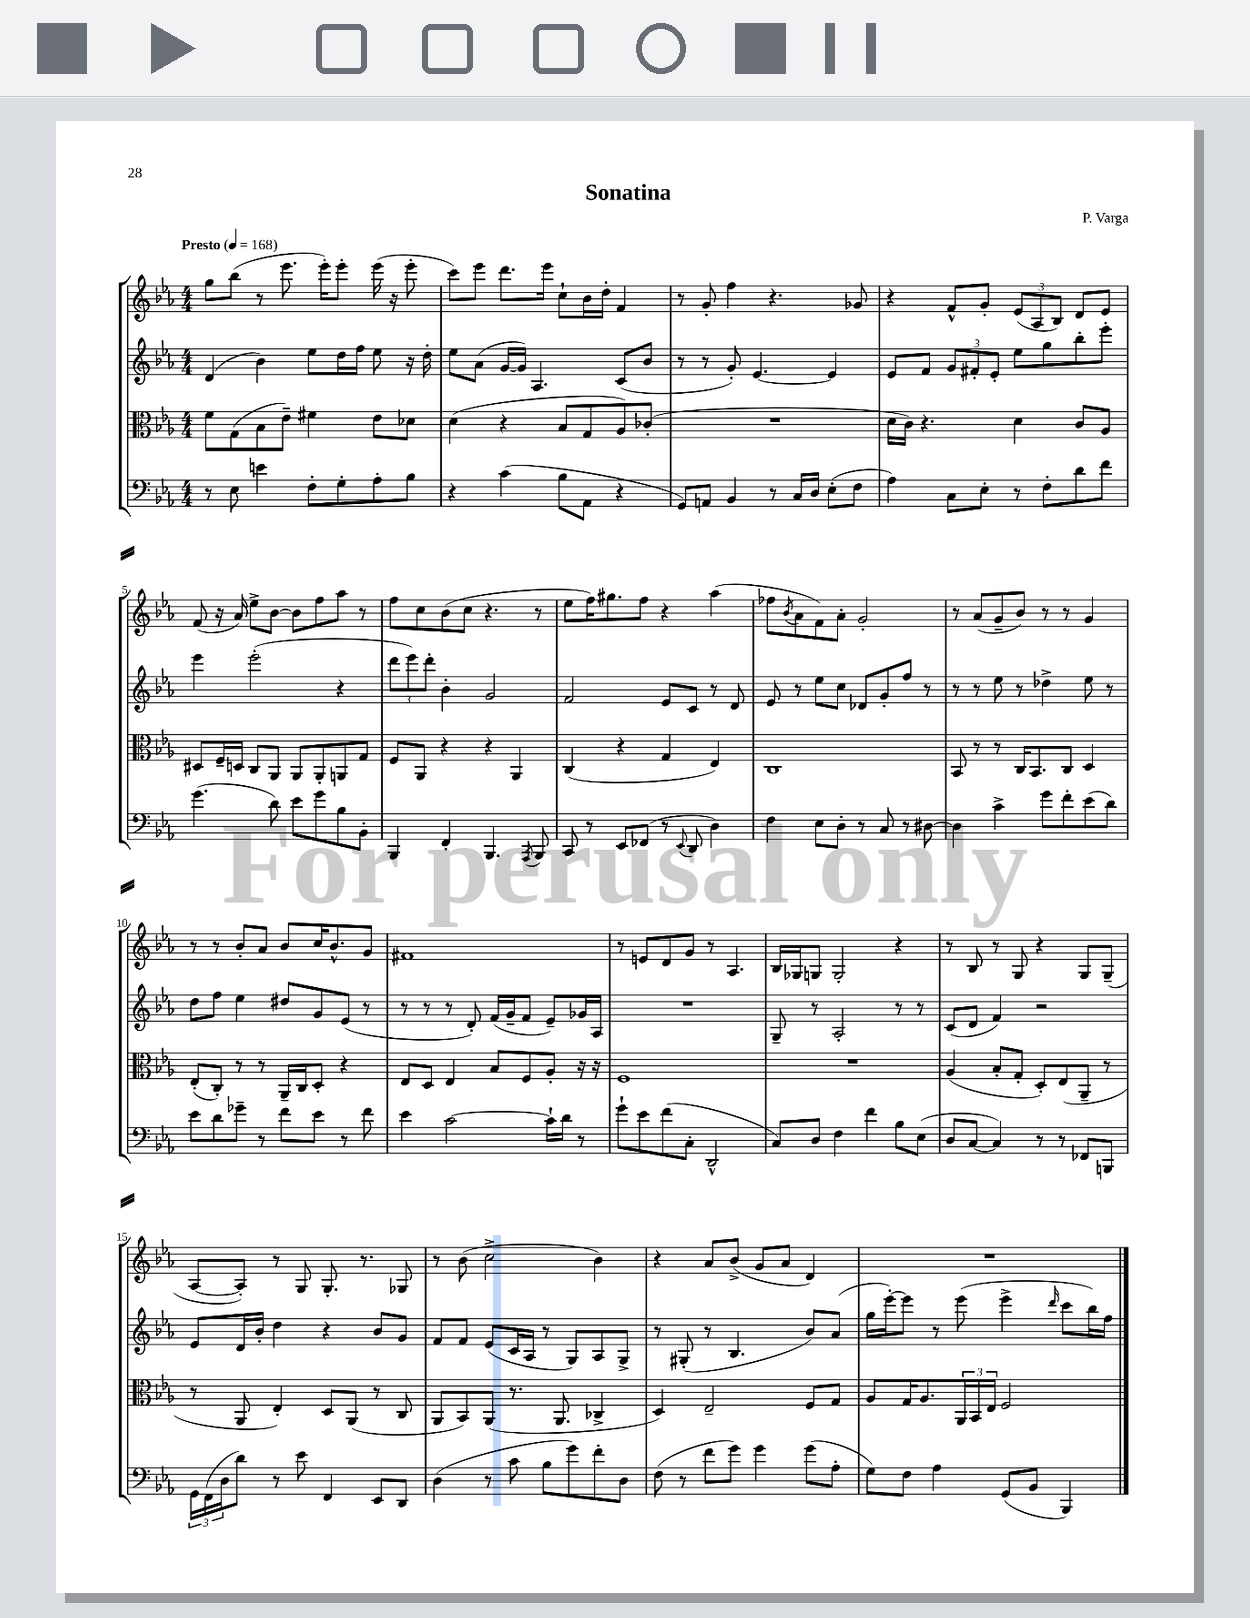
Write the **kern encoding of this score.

**kern	**kern	**kern	**kern
*part4	*part3	*part2	*part1
*staff4	*staff3	*staff2	*staff1
*clefF4	*clefC3	*clefG2	*clefG2
*k[b-e-a-]	*k[b-e-a-]	*k[b-e-a-]	*k[b-e-a-]
*M4/4	*M4/4	*M4/4	*M4/4
*MM168	*MM168	*MM168	*MM168
=1	=1	=1	=1
!	!	!	!LO:TX:a:B:t=Presto
8r	8f\L	(4d/	8gg\L
8E-\	(8G\	.	(8bb-\J
4en\	8B-\	4b-\)	8r
.	8e-~\J)	.	8.eee-\
8F'\L	4f#X\	8ee-\L	.
.	.	.	16eee-'\KL)
8G'\	.	16dd\L	8eee-'\J
.	.	16ff\JJ	.
8A-'\	8e-\L	8ee-\	(16eee-\
.	.	.	16r
8B-\J	8d-X\J	16r	8eee-'\
.	.	16dd'\	.
=2	=2	=2	=2
4r	(4d\	8ee-\L	8ccc\L)
.	.	(8a-\J	8eee-\J
(4c\	4r	[16g/LL	8.ddd\L
.	.	16g/JJ])	.
.	.	4.A-/	.
.	.	.	16eee-\Jk
8B-\L	8B-/L	.	8cc`\L
8AA-\J	8G/	.	16b-\L
.	.	.	16dd'\JJ
4r	8A-/)	(8c/L	4f/
.	(8c-X'/J	8b-/J	.
=3	=3	=3	=3
8GG/L)	1r	8r	8r
8AAn/J	.	8r	8g'/
4BB-/	.	8g'/)	4ff\
.	.	[4.e-/	.
8r	.	.	4.r
16C/LL	.	.	.
16D/JJ	.	.	.
(8E-'\L	.	4e-/]	.
8F\J	.	.	8g-X/
=4	=4	=4	=4
4A-\)	16d\LL	8e-/L	4r
.	16c\JJ)	.	.
.	4.r	8f/J	.
8C\L	.	12g/L	8f^^/L
.	.	12f#X'/	.
8E-'\J	.	.	8g'/J
.	.	12e-'/J	.
8r	4d\	8ee-\L	(12e-/L
.	.	.	12A-/
8F'\L	.	8gg\	.
.	.	.	12B-/J)
8d\	8c/L	8bb-'\	8d/L
8f\J	8A-/J	8eee-'\J	8e-/J
!!LO:LB:g=z
=5	=5	=5	=5
(4.g\	8D#X/L	4eee-\	(8f/
.	16F~/L	.	16r
.	16Dn/JJ	.	16a-/)
.	8C/L	(2eee-'\	8ee-^\L
8d\)	8AA-/J	.	[8b-\J
8e-\L	8AA-/L	.	8b-\L]
8g\	8AA-'/	.	8ff\
8B-\	8AAn/	4r	8aa-\J
8BB-'\J	8G/J	.	8r
=6	=6	=6	=6
4BBB-/	8F/L	12ddd\L	8ff\L
.	.	12eee-\)	.
.	8AA-/J	.	8cc\
.	.	12ddd'\J	.
4FF'/	4r	4b-'\	(8b-\
.	.	.	8cc\J
4.BBB-/	4r	2g/	4.r
.	4AA-/	.	.
8qAAA-/	.	.	.
8BBB-/	.	.	8r
=7	=7	=7	=7
8CC/	(4C/	2f/	8ee-\L
8r	.	.	16ff\K)
.	.	.	8.gg#X\
8EE-/L	4r	.	.
(8FF-X/J	.	.	8ff\J
8r	4G/	8e-/L	4r
8qqEE-/	.	.	.
8DD/	.	8c/J	.
4D\)	4E-/)	8r	(4aa-\
.	.	8d/	.
=8	=8	=8	=8
4F\	1C	8e-/	8ff-X\L
.	.	.	8qb-/
.	.	8r	8a-\
8E-\L	.	8ee-\L	8f\)
8D'\J	.	8cc\J	8a-'\J
8r	.	8d-X/L	2g'/
8C/	.	8g'/	.
8r	.	8ff/J	.
[8D#X\	.	8r	.
=9	=9	=9	=9
4D#\]	8BB-/	8r	8r
.	8r	8r	(8a-/L
4c^\	8r	8ee-\	8g~/
.	16C/KL	8r	8b-/J)
.	8.BB-/	.	.
8g\L	.	4dd-X^\	8r
8f'\	8C/J	.	8r
(8e-\	4D/	8ee-\	4g/
8d\J)	.	8r	.
!!LO:LB:g=z
=10	=10	=10	=10
8e-\L	(8E-'/L	8dd\L	8r
8d\	8C'/J)	8ff\J	8r
8g-X~\J	8r	4ee-\	8b-'/L
8r	8r	.	8a-/J
8f\L	16AA-~/LL	8dd#X/L	8b-/L
.	16C/J	.	.
8e-\J	8D'/J	8g/	16cc/K
.	.	.	8.b-^^/
8r	4r	(8e-/J	.
8f\	.	8r	8g/J
=11	=11	=11	=11
4e-\	8E-/L	8r	1f#X
.	8D/J	8r	.
[2c\	4E-/	8r	.
.	.	8d'/)	.
.	8B-/L	(16f/LL	.
.	.	16g~/J	.
.	8F/	8f/J	.
16c`\LL]	8A-'/J	8e-~/L)	.
16d\JJ	.	.	.
8r	16r	16g-X/L	.
.	16r	16A-/JJ	.
=12	=12	=12	=12
8g`\L	1F	1r	8r
8e-\	.	.	8en/L
(8f\	.	.	8d/
8C'\J	.	.	8g/J
2DD^^/	.	.	8r
.	.	.	4.A-/
=13	=13	=13	=13
8C/L)	1r	8G~/	16B-/LL
.	.	.	16G-X/J
8D/J	.	8r	8Gn/J
4F\	.	2A-'/	2G'/
4f\	.	.	.
8B-\L	.	8r	4r
(8E-\J	.	8r	.
=14	=14	=14	=14
8D/L	(4A-/	(8c/L	8r
[8C/J	.	8d/J	8B-/
4C/])	8B-'/L	4f/)	8r
.	8G'/J	.	8G/
8r	8D'/L)	2r	4r
8r	(8E-/	.	.
8FF-X/L	8AA-~/J	.	8G/L
8BBBn/J	8r	.	(8G~/J
!!LO:LB:g=z
=15	=15	=15	=15
24GG\LL	8r	8e-/L	[8A-/L
(24FF\	.	.	.
24D\J	.	.	.
8d\J)	8AA-/	16d/L	8A-'/J])
.	.	16b-'/JJ	.
8r	4E-'/)	4dd\	8r
8e-\	.	.	8G/
4FF/	8D/L	4r	8.G'/
.	(8AA-/J	.	.
.	.	.	8.r
8EE-/L	8r	8b-/L	.
8DD/J	8C/	8g/J	8G-X/
=16	=16	=16	=16
(4D\	8AA-/L	8f/L	8r
.	8BB-/)	8f/J	(8b-\
8r	(8AA-/J	(8e-/L	2cc^\
8c\	8.r	16c/L	.
.	.	16A-/JJ	.
8B-\L	.	8r	.
.	8.AA-/	.	.
8g\)	.	8G/L)	.
8f'\	4C-X^/	8A-/	4b-\)
8D\J	.	8G^/J	.
=17	=17	=17	=17
(8F\	4D/)	8r	4r
8r	.	(8G#X'/	.
8f\L	2E-~/	8r	8a-/L
8g\J)	.	4.B-/	(8b-^/J
4g\	.	.	8g/L
.	.	.	8a-/J
(8g\L	8F/L	8b-/L)	4d/)
8A-'\J	8G/J	(8a-/J	.
=18	=18	=18	=18
8G\L)	8A-/L	16gg\LL	1r
.	.	[16eee-'\J)	.
8F\J	16G/K	8eee-\J]	.
.	8.A-/	.	.
4A-\	.	8r	.
.	24AA-/L	(8eee-\	.
.	24BB-/	.	.
.	24E-/JJ	.	.
(8GG/L	2F/	4eee-^\	.
8BB-/J	.	.	.
.	.	16qqddd/	.
4BBB-/)	.	8ccc\L	.
.	.	16bb-\L)	.
.	.	16ff\JJ	.
==	==	==	==
*-	*-	*-	*-
